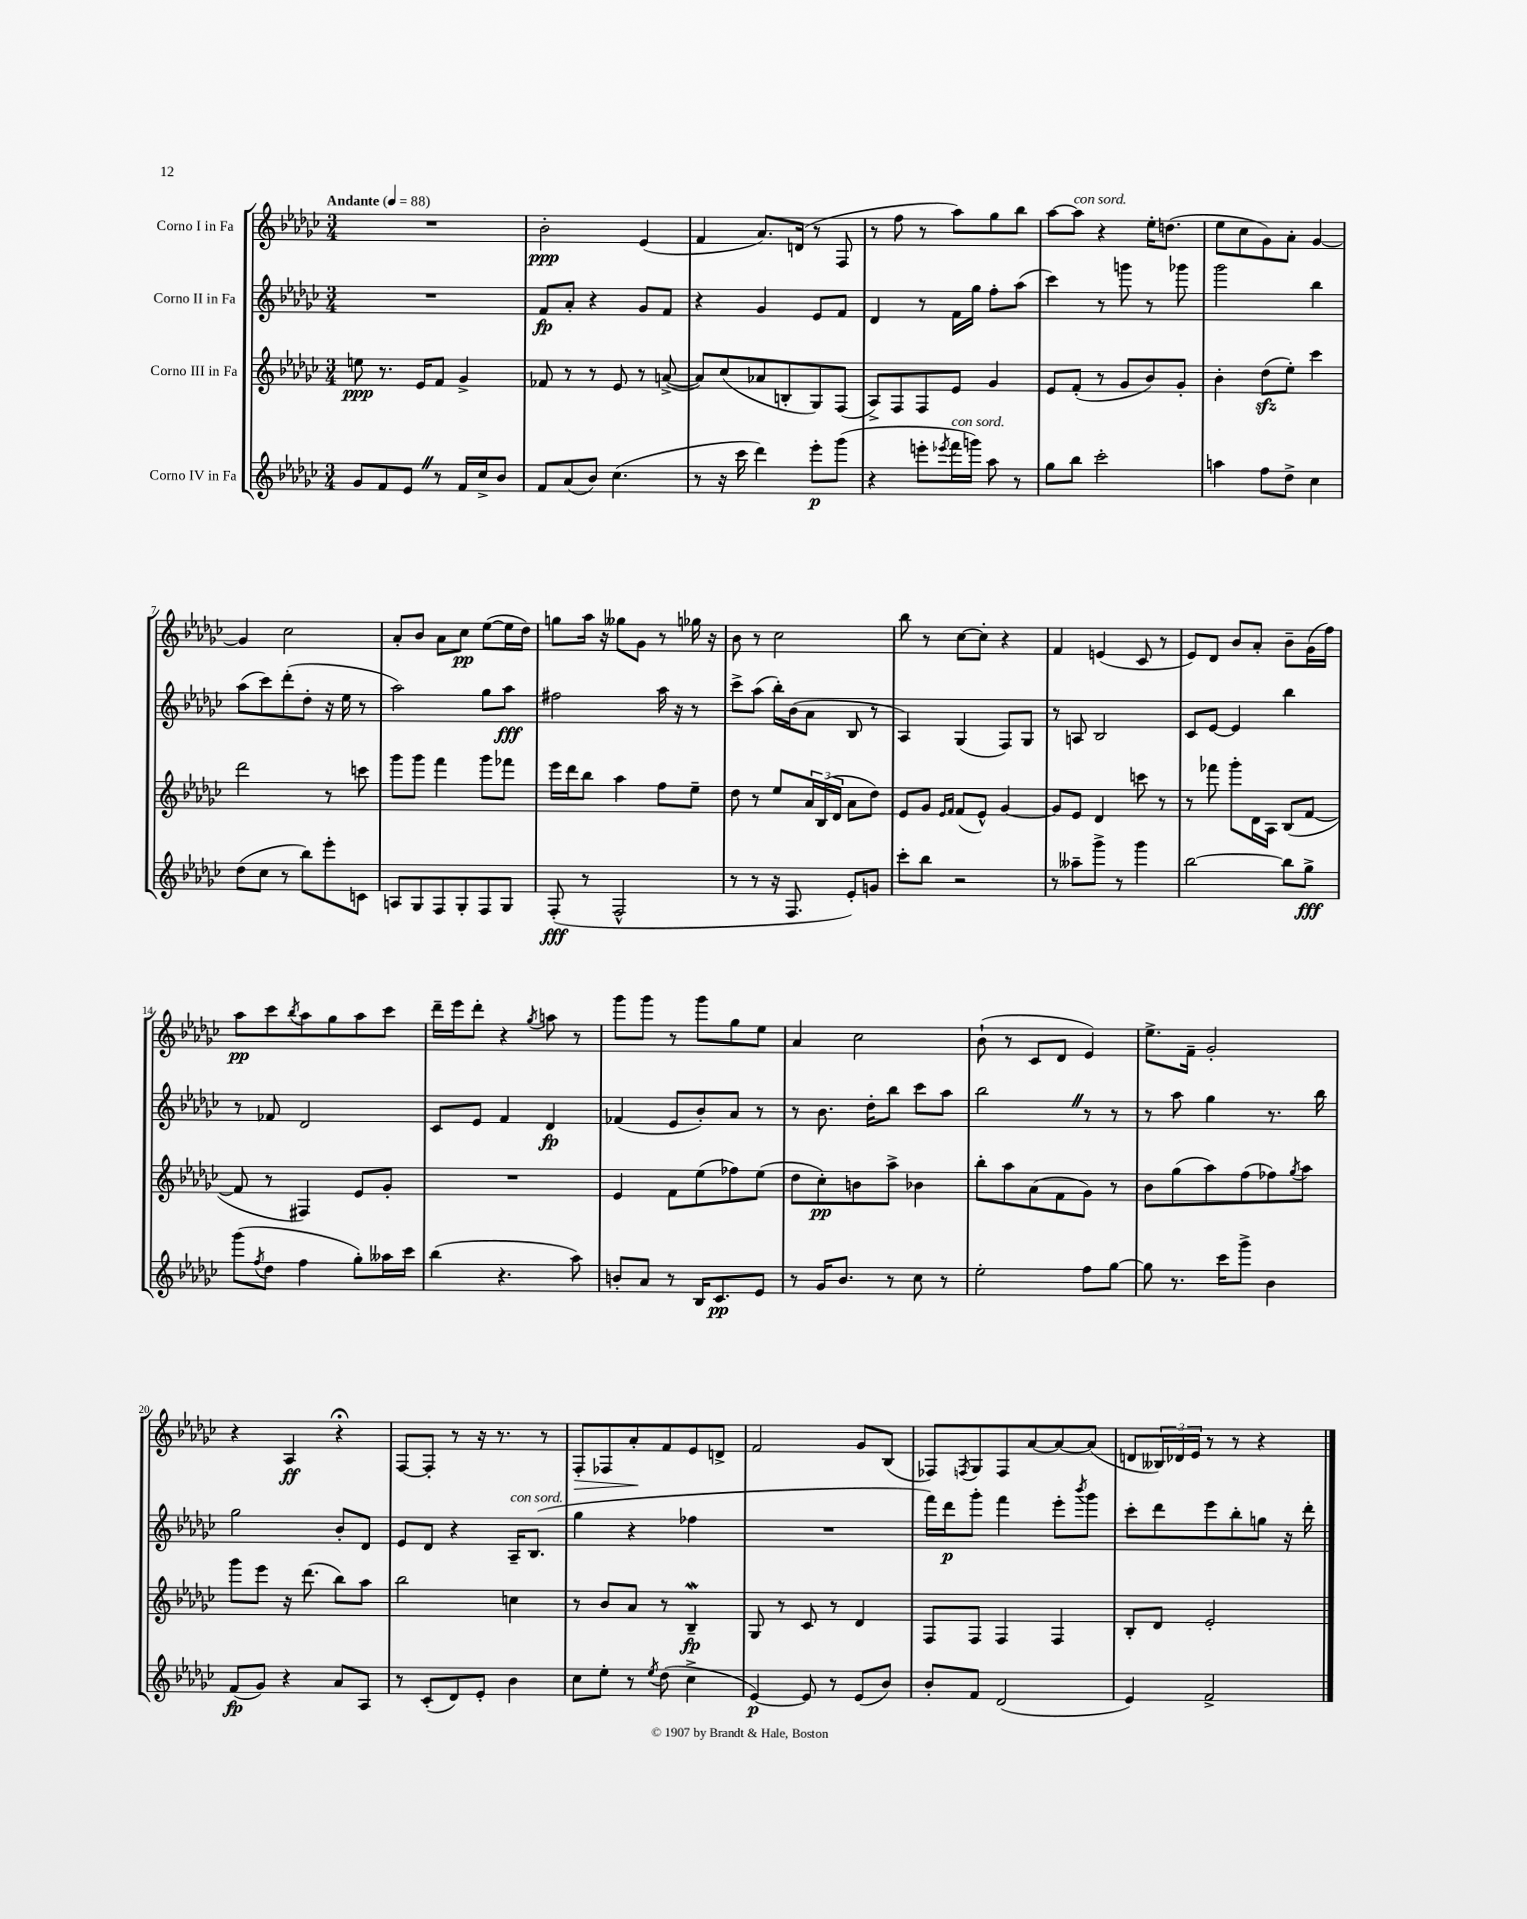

**kern	**dynam	**kern	**dynam	**kern	**dynam	**kern	**dynam
*part4	*part4	*part3	*part3	*part2	*part2	*part1	*part1
*staff4	*staff4	*staff3	*staff3	*staff2	*staff2	*staff1	*staff1
*I"Corno IV in Fa	*	*I"Corno III in Fa	*	*I"Corno II in Fa	*	*I"Corno I in Fa	*
*clefG2	*	*clefG2	*	*clefG2	*	*clefG2	*
*k[b-e-a-d-g-c-]	*	*k[b-e-a-d-g-c-]	*	*k[b-e-a-d-g-c-]	*	*k[b-e-a-d-g-c-]	*
*M3/4	*	*M3/4	*	*M3/4	*	*M3/4	*
*MM88	*	*MM88	*	*MM88	*	*MM88	*
=1	=1	=1	=1	=1	=1	=1	=1
!	!	!	!	!	!	!LO:TX:a:B:t=Andante	!
8g-/L	.	8een\	ppp	2.r	.	2.r	.
8f/	.	8.r	.	.	.	.	.
8e-Z/J	.	.	.	.	.	.	.
.	.	16e-/KL	.	.	.	.	.
8r	.	8f/J	.	.	.	.	.
16f/LL	.	4g-^/	.	.	.	.	.
16cc-^/J	.	.	.	.	.	.	.
8b-/J	.	.	.	.	.	.	.
=2	=2	=2	=2	=2	=2	=2	=2
8f/L	.	8f-X/	.	8f/L	fp	2b-'\	ppp
(8a-/	.	8r	.	8a-'/J	.	.	.
8b-/J)	.	8r	.	4r	.	.	.
(4.cc-\	.	8e-/	.	.	.	.	.
.	.	8r	.	8g-/L	.	(4e-/	.
.	.	([8an^/	.	8f/J	.	.	.
=3	=3	=3	=3	=3	=3	=3	=3
8r	.	8a/L])	.	4r	.	4f/	.
16r	.	(8cc-/	.	.	.	.	.
16ccc-\	.	.	.	.	.	.	.
4ddd-\)	.	8a-X/	.	4g-/	.	8.a-/L)	.
.	.	8Bn'/	.	.	.	.	.
.	.	.	.	.	.	(16dn/Jk	.
8eee-'\L	p	8G-/)	.	8e-/L	.	8r	.
(8ggg-\J	.	(8F/J	.	8f/J	.	8F/	.
=4	=4	=4	=4	=4	=4	=4	=4
4r	.	8A-^/L)	.	4d-/	.	8r	.
.	.	8F/	.	.	.	8ff\	.
8eeen'\L	.	8F/	.	8r	.	8r	.
8qeee-X/	.	.	.	.	.	.	.
!LO:TX:a:i:t=con sord.	!	!	!	!	!	!	!
16fff\L	.	8e-/J	.	16f\LL	.	8aa-\L)	.
16gggn\JJ)	.	.	.	16gg-\JJ	.	.	.
8aa-\	.	4g-/	.	8ff'\L	.	8gg-\	.
8r	.	.	.	(8aa-\J	.	8bb-\J	.
=5	=5	=5	=5	=5	=5	=5	=5
8gg-\L	.	8e-/L	.	4ccc-\)	.	[8aa-\L	.
!	!	!	!	!	!	!LO:TX:a:i:t=con sord.	!
8bb-\J	.	(8f'/J	.	.	.	8aa-\J]	.
2ccc-'\	.	8r	.	8r	.	4r	.
.	.	8g-/L	.	8gggn\	.	.	.
.	.	8b-/)	.	8r	.	16ee-'\KL	.
.	.	.	.	.	.	(8.ddn\J	.
.	.	8g-'/J	.	8ggg-X\	.	.	.
=6	=6	=6	=6	=6	=6	=6	=6
4aan\	.	4b-'\	.	2ggg-\	.	8ee-\L	.
.	.	.	.	.	.	8cc-\	.
8ff\L	.	(8dd-zz\L	.	.	.	8g-\)	.
8dd-^\J	.	8ee-'\J)	.	.	.	8a-'\J	.
4cc-\	.	4ccc-\	.	4bb-\	.	[4g-/	.
!!LO:LB:g=z
=7	=7	=7	=7	=7	=7	=7	=7
(8dd-\L	.	2ddd-\	.	(8aa-\L	.	4g-/]	.
8cc-\J	.	.	.	8ccc-\)	.	.	.
8r	.	.	.	(8ddd-'\	.	2cc-\	.
8bb-\L)	.	.	.	8dd-'\J	.	.	.
8eee-'\	.	8r	.	16r	.	.	.
.	.	.	.	16ee-\	.	.	.
8cn\J	.	8cccn\	.	8r	.	.	.
=8	=8	=8	=8	=8	=8	=8	=8
8An/L	.	8ggg-\L	.	2aa-\)	.	8a-'/L	.
8G-/	.	8ggg-\J	.	.	.	8b-/J	.
8F/	.	4fff\	.	.	.	8a-\L	.
8G-'/	.	.	.	.	.	8cc-\J	pp
8F/	.	8ggg-\L	.	8gg-\L	.	([8ee-\L	.
8G-/J	.	8fff-X\J	.	8aa-\J	fff	16ee-\L]	.
.	.	.	.	.	.	16dd-\JJ)	.
=9	=9	=9	=9	=9	=9	=9	=9
(8F'/	fff	16eee-\LL	.	2ff#X\	.	8ggn\L	.
.	.	16ddd-\J	.	.	.	.	.
8r	.	8bb-\J	.	.	.	16aa-\Jk	.
.	.	.	.	.	.	16r	.
2F^^/	.	4aa-\	.	.	.	8gg--X\L	.
.	.	.	.	.	.	8g-\J	.
.	.	8ff\L	.	16aa-\	.	8r	.
.	.	.	.	16r	.	.	.
.	.	8ee-~\J	.	8r	.	16gg-X\	.
.	.	.	.	.	.	16r	.
=10	=10	=10	=10	=10	=10	=10	=10
8r	.	8dd-\	.	8ccc-^\L	.	8b-\	.
8r	.	8r	.	(8aa-\J	.	8r	.
16r	.	8ee-/L	.	16bb-'\LL)	.	2cc-\	.
8.F/	.	.	.	(16b-\J	.	.	.
.	.	24a-/L	.	8a-\J	.	.	.
.	.	(24B-/	.	.	.	.	.
.	.	24d-/JJ	.	.	.	.	.
8e-'/L)	.	8a-\L	.	8B-/	.	.	.
8gn/J	.	8dd-\J)	.	8r	.	.	.
=11	=11	=11	=11	=11	=11	=11	=11
8ccc-'\L	.	8e-/L	.	4A-/)	.	8bb-\	.
8bb-\J	.	8g-/J	.	.	.	8r	.
.	.	16qqe-/LL	.	.	.	.	.
.	.	16qqf/JJ	.	.	.	.	.
2r	.	(8f/L	.	(4G-/	.	[8cc-\L	.
.	.	8e-^^/J)	.	.	.	8cc-'\J]	.
.	.	[4g-/	.	8F/L)	.	4r	.
.	.	.	.	8G-/J	.	.	.
=12	=12	=12	=12	=12	=12	=12	=12
8r	.	8g-/L]	.	8r	.	4f/	.
8aa--X~\L	.	8e-/J	.	8An/	.	.	.
8ggg-^\J	.	4d-/	.	2B-/	.	(4en/	.
8r	.	.	.	.	.	.	.
4ggg-\	.	8cccn\	.	.	.	8c-/	.
.	.	8r	.	.	.	8r	.
=13	=13	=13	=13	=13	=13	=13	=13
[2bb-\	.	8r	.	8c-/L	.	8e-/L)	.
.	.	8fff-X\	.	[8e-/J	.	8d-/J	.
.	.	8ggg-'\L	.	4e-/]	.	8b-/L	.
.	.	16d-\L	.	.	.	8a-'/J	.
.	.	16A-\JJ	.	.	.	.	.
8bb-\L]	.	(8B-/L	.	4bb-\	.	8b-~\L	.
8gg-^\J	fff	[8f/J	.	.	.	(16g-\L	.
.	.	.	.	.	.	16ff\JJ)	.
!!LO:LB:g=z
=14	=14	=14	=14	=14	=14	=14	=14
(8ggg-\L	.	8f/]	.	8r	.	8aa-\L	pp
8qff/	.	.	.	.	.	.	.
8dd-\J	.	8r	.	8f-X/	.	8ccc-\	.
.	.	.	.	.	.	8qbb-/	.
4ff\	.	4F#X/)	.	2d-/	.	8aa-\	.
.	.	.	.	.	.	8gg-\	.
8gg-'\L)	.	8e-/L	.	.	.	8aa-\	.
16aa--X\L	.	8g-'/J	.	.	.	8ccc-\J	.
16ccc-\JJ	.	.	.	.	.	.	.
=15	=15	=15	=15	=15	=15	=15	=15
(4bb-\	.	2.r	.	8c-/L	.	16ddd-~\LL	.
.	.	.	.	.	.	16eee-\J	.
.	.	.	.	8e-/J	.	8ddd-'\J	.
4.r	.	.	.	4f/	.	4r	.
.	.	.	.	.	.	8qgg-/	.
.	.	.	.	4d-/	fp	8aan\	.
8aa-\)	.	.	.	.	.	8r	.
=16	=16	=16	=16	=16	=16	=16	=16
8bn'/L	.	4e-/	.	(4f-X/	.	8ggg-\L	.
8a-/J	.	.	.	.	.	8ggg-\J	.
8r	.	8f\L	.	8e-/L	.	8r	.
16B-/KL	.	(8ee-\	.	8b-'/)	.	8ggg-\L	.
8.c-/	pp	.	.	.	.	.	.
.	.	8ff-X\)	.	8a-/J	.	8gg-\	.
8e-/J	.	(8ee-\J	.	8r	.	8ee-\J	.
=17	=17	=17	=17	=17	=17	=17	=17
8r	.	8dd-\L	.	8r	.	4a-/	.
16g-/KL	.	8cc-'\)	pp	8.b-\	.	.	.
8.b-/J	.	.	.	.	.	.	.
.	.	8bn\	.	.	.	2cc-\	.
.	.	.	.	16dd-'\KL	.	.	.
8r	.	8aa-^\J	.	8bb-\J	.	.	.
8cc-\	.	4b-X\	.	8ccc-\L	.	.	.
8r	.	.	.	8aa-\J	.	.	.
=18	=18	=18	=18	=18	=18	=18	=18
2ee-'\	.	8bb-'\L	.	2bb-Z\	.	(8b-`\	.
.	.	8aa-\	.	.	.	8r	.
.	.	(8a-\	.	.	.	8c-/L	.
.	.	8f\	.	.	.	8d-/J	.
8ff\L	.	8g-\J)	.	8r	.	4e-/)	.
[8gg-\J	.	8r	.	8r	.	.	.
=19	=19	=19	=19	=19	=19	=19	=19
8gg-\]	.	8b-\L	.	8r	.	8.ee-^\L	.
8.r	.	(8gg-\	.	8aa-\	.	.	.
.	.	.	.	.	.	16f~\Jk	.
.	.	8aa-\)	.	4gg-\	.	2g-'/	.
16ccc-\KL	.	.	.	.	.	.	.
8ggg-^\J	.	(8ff\	.	.	.	.	.
4b-\	.	8ff-X\)	.	8.r	.	.	.
.	.	8qgg-/	.	.	.	.	.
.	.	8aa-\J	.	.	.	.	.
.	.	.	.	16bb-\	.	.	.
!!LO:LB:g=z
=20	=20	=20	=20	=20	=20	=20	=20
(8f/L	fp	8ggg-\L	.	2gg-\	.	4r	.
8g-/J)	.	8eee-\J	.	.	.	.	.
4r	.	16r	.	.	.	4A-/	ff
.	.	(8.ddd-\	.	.	.	.	.
8a-/L	.	8bb-\L)	.	8b-'/L	.	4r;<	.
8A-/J	.	8aa-\J	.	8d-/J	.	.	.
=21	=21	=21	=21	=21	=21	=21	=21
8r	.	2bb-\	.	8e-/L	.	[8F/L	.
(8c-'/L	.	.	.	8d-/J	.	8F'/J]	.
8d-/)	.	.	.	4r	.	8r	.
8e-'/J	.	.	.	.	.	16r	.
.	.	.	.	.	.	8.r	.
!	!	!	!	!LO:TX:a:i:t=con sord.	!	!	!
4b-\	.	4ccn\	.	16A-~/KL	.	.	.
.	.	.	.	(8.B-/J	.	.	.
.	.	.	.	.	.	8r	.
=22	=22	=22	=22	=22	=22	=22	=22
!	!	!	!	!	!	!	!LO:HP:b
8cc-\L	.	8r	.	4gg-\	.	8F'/L	>
8ee-'\J	.	8b-/L	.	.	.	8F-X/	.
8r	.	8a-/J	.	4r	.	8a-'/	.
8qee-/	.	.	.	.	.	.	.
(8dd-\	.	8r	.	.	.	8f/	]
4cc-^\	.	4B-W~/	fp	4ff-X\	.	8e-/	.
.	.	.	.	.	.	8dn^/J	.
=23	=23	=23	=23	=23	=23	=23	=23
[4e-/)	p	8G-/	.	2.r	.	2f/	.
.	.	8r	.	.	.	.	.
8e-/]	.	8c-/	.	.	.	.	.
8r	.	8r	.	.	.	.	.
(8e-/L	.	4d-/	.	.	.	8g-/L	.
8b-/J)	.	.	.	.	.	(8B-/J	.
=24	=24	=24	=24	=24	=24	=24	=24
8b-'/L	.	8F/L	.	16fff\LL)	.	8F-X/L)	.
.	.	.	.	16ddd-\J	p	.	.
.	.	.	.	.	.	8qFn/	.
8f/J	.	8F/J	.	8ggg-'\J	.	8G-/	.
(2d-/	.	4F/	.	4fff\	.	8F/	.
.	.	.	.	.	.	[8a-/	.
.	.	4F/	.	8eee-'\L	.	8a-/_	.
.	.	.	.	8qbbb-/	.	.	.
.	.	.	.	8ggg-\J	.	(8a-/J]	.
=25	=25	=25	=25	=25	=25	=25	=25
4e-/)	.	8B-'/L	.	8ccc-'\L	.	8dn/L	.
.	.	8d-/J	.	8ddd-\	.	24B--X/L)	.
.	.	.	.	.	.	24d-X/	.
.	.	.	.	.	.	24e-/JJ	.
2f^/	.	2e-'/	.	8eee-\	.	8r	.
.	.	.	.	8bb-'\	.	8r	.
.	.	.	.	8ggn\J	.	4r	.
.	.	.	.	16r	.	.	.
.	.	.	.	16ddd-'\	.	.	.
==	==	==	==	==	==	==	==
*-	*-	*-	*-	*-	*-	*-	*-
